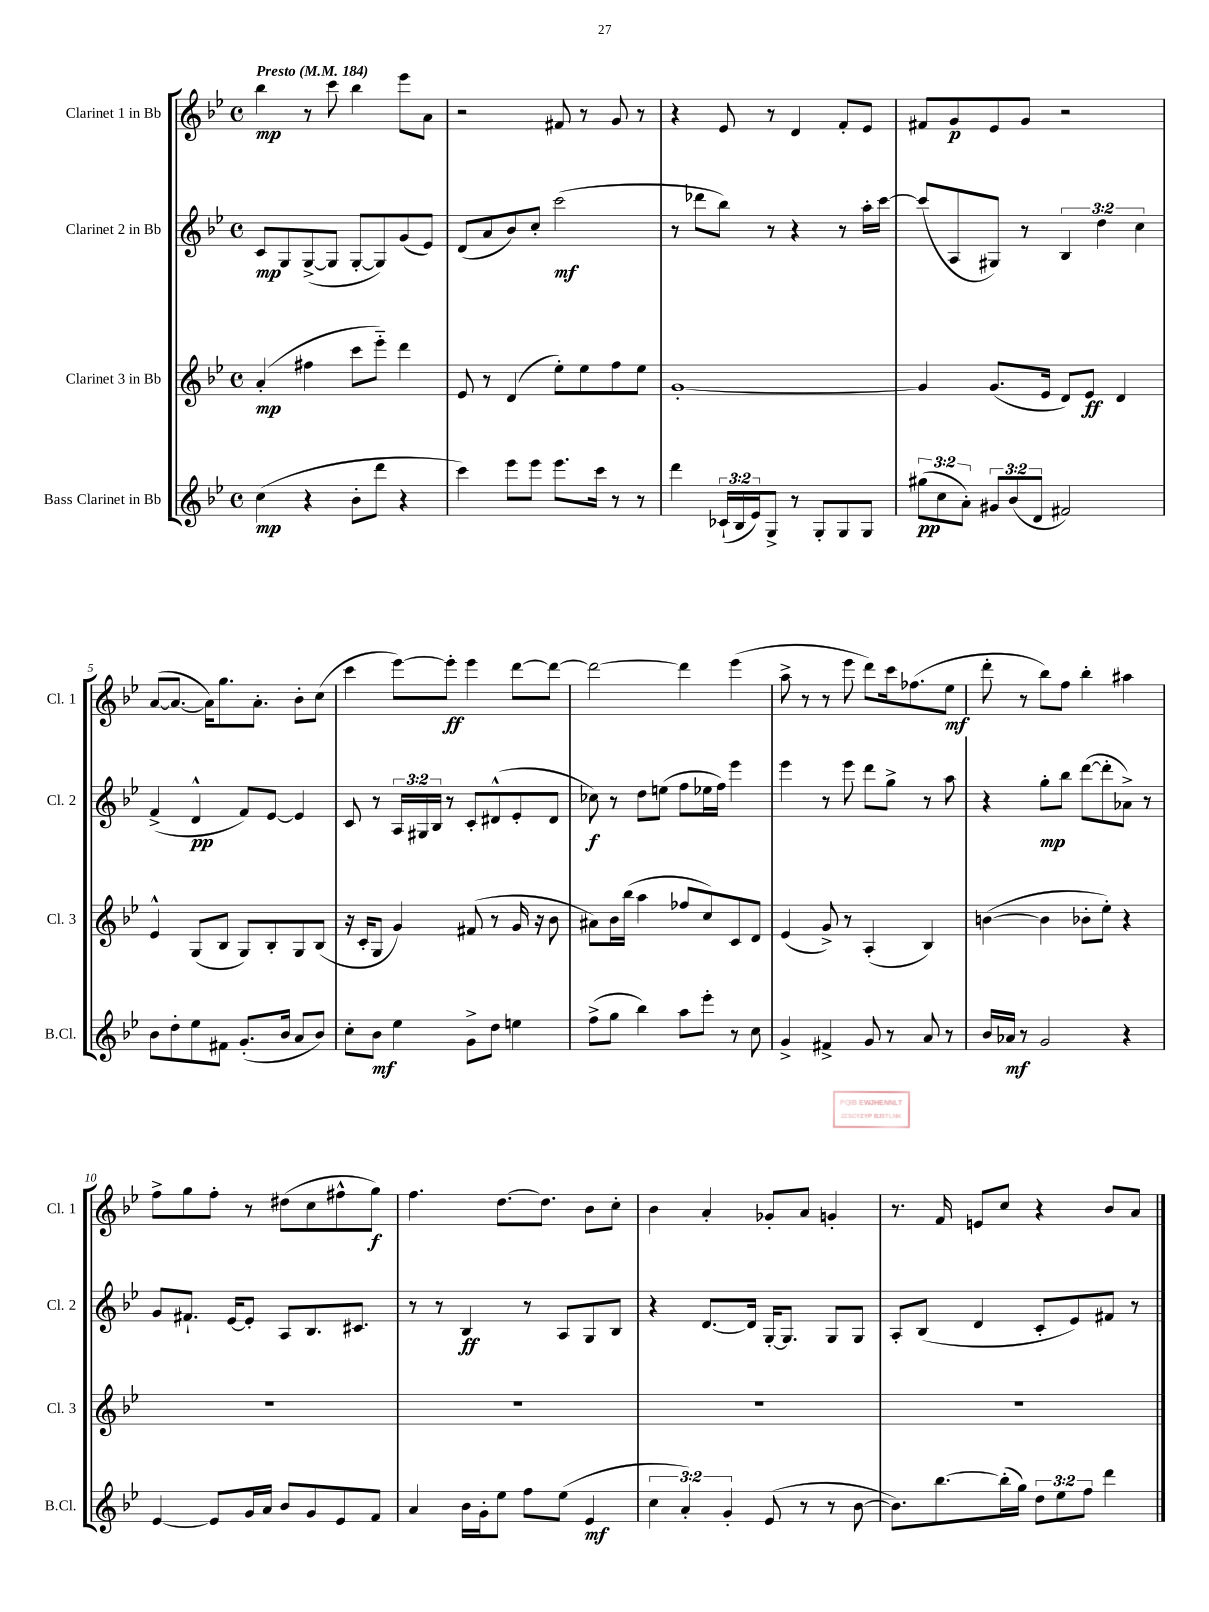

**kern	**kern	**kern	**kern
*staff4	*staff3	*staff2	*staff1
*clefG2	*clefG2	*clefG2	*clefG2
*k[b-e-]	*k[b-e-]	*k[b-e-]	*k[b-e-]
*M4/4	*M4/4	*M4/4	*M4/4
*met(c)	*met(c)	*met(c)	*met(c)
*MM184	*MM184	*MM184	*MM184
(4cc	(4a'	8c	4bb-
.	.	8G	.
4r	4ff#	([8G^	8r
.	.	8G]	8ccc
8b-'	8ccc	[8G'	4bb-
8ddd	8eee-'~)	8G])	.
4r	4ddd	(8g	8eee-
.	.	8e-)	8a
=	=	=	=
4ccc)	8e-	(8d	2r
.	8r	8a	.
8eee-	(4d	8b-)	.
8eee-	.	8cc'	.
8.eee-	8ee-')	(2ccc	8f#
.	8ee-	.	8r
16ccc	.	.	.
8r	8ff	.	8g
8r	8ee-	.	8r
=	=	=	=
4ddd	[1g'	8r	4r
.	.	8ddd-	.
(24c-`	.	8bb-)	8e-
24B-	.	.	.
24e-)	.	.	.
8G^	.	8r	8r
8r	.	4r	4d
8G'	.	.	.
8G	.	8r	8f'
8G	.	16aa'	8e-
.	.	[16ccc	.
=	=	=	=
(12gg#	4g]	(8ccc]	8f#
12cc	.	.	.
.	.	8A	8g
12a')	.	.	.
12g#	(8.g	8G#)	8e-
(12b-	.	.	.
.	.	8r	8g
12d	.	.	.
.	16e-	.	.
2f#)	8d)	6B-	2r
.	8e-	.	.
.	.	6dd	.
.	4d	.	.
.	.	6cc	.
=	=	=	=
8b-	4e-^^	(4f^	([8a
8dd'	.	.	8.a_
8ee-	(8G	4d^^	.
.	.	.	16a])
8f#	8B-	.	8.gg
(8.g'	8G)	8f)	.
.	.	.	8.a'
.	8B-'	[8e-	.
16b-	.	.	.
8a	8G	4e-]	8b-'
8b-)	(8B-	.	(8cc
=	=	=	=
8cc'	16r	8c	4ccc
.	16c'	.	.
8b-	8G	8r	.
4ee-	4g)	24A	[8eee-)
.	.	24G#	.
.	.	24B-	.
.	.	8r	8eee-']
8g^	(8f#	8c'	4eee-
8dd	8r	(8d#^^	.
4ee	16g	8e-'	[8ddd
.	16r	.	.
.	8b-	8d#	8ddd_
=	=	=	=
(8ff^	8a#)	8cc-)	2ddd_
8gg	16b-	8r	.
.	(16bb-	.	.
4bb-)	4aa	8dd	.
.	.	(8ee	.
8aa	8ff-	8ff	4ddd]
8eee-'	8cc)	16ee-	.
.	.	16ff)	.
8r	8c	4eee-	(4eee-
8cc	8d	.	.
=	=	=	=
4g^	(4e-	4eee-	8aa^
.	.	.	8r
4f#^	8g^)	8r	8r
.	8r	8eee-	8eee-
8g	(4A'	8ddd	8ddd)
8r	.	8gg^	16ccc
.	.	.	(8.ff-
8a	4B-)	8r	.
8r	.	8aa	8ee-
=	=	=	=
16b-	([4b	4r	8ddd'
16a-	.	.	.
8r	.	.	8r
2g	4b]	8gg'	8bb-)
.	.	8bb-	8ff
.	8b-'	([8ddd	4bb-'
.	8ee-')	8ddd']	.
4r	4r	8a-^)	4aa#
.	.	8r	.
=	=	=	=
[4e-	1r	8g	8ff^
.	.	8.f#`	8gg
8e-]	.	.	8ff'
.	.	[16e-	.
16g	.	8e-']	8r
16a	.	.	.
8b-	.	8A	(8dd#
8g	.	8.B-	8cc
8e-	.	.	8ff#^^
.	.	8.c#	.
8f	.	.	8gg)
=	=	=	=
4a	1r	8r	4.ff
.	.	8r	.
16b-	.	4B-	.
16g'	.	.	.
8ee-	.	.	[8.dd
8ff	.	8r	.
.	.	.	8.dd]
(8ee-	.	8A	.
4e-	.	8G	8b-
.	.	8B-	8cc'
=	=	=	=
6cc	1r	4r	4b-
6a')	.	.	.
.	.	[8.d	4a'
6g'	.	.	.
.	.	16d]	.
(8e-	.	[16G'	8g-'
.	.	8.G]	.
8r	.	.	8a
8r	.	8G	4g'
[8b-	.	8G	.
=	=	=	=
8.b-])	1r	8A'	8.r
.	.	(8B-	.
[8.bb-	.	.	16f
.	.	4d	8e
(16bb-']	.	.	8cc
16gg)	.	.	.
12dd	.	8c'	4r
12ee-	.	.	.
.	.	8e-)	.
12ff	.	.	.
4ddd	.	8f#	8b-
.	.	8r	8a
==	==	==	==
*-	*-	*-	*-
